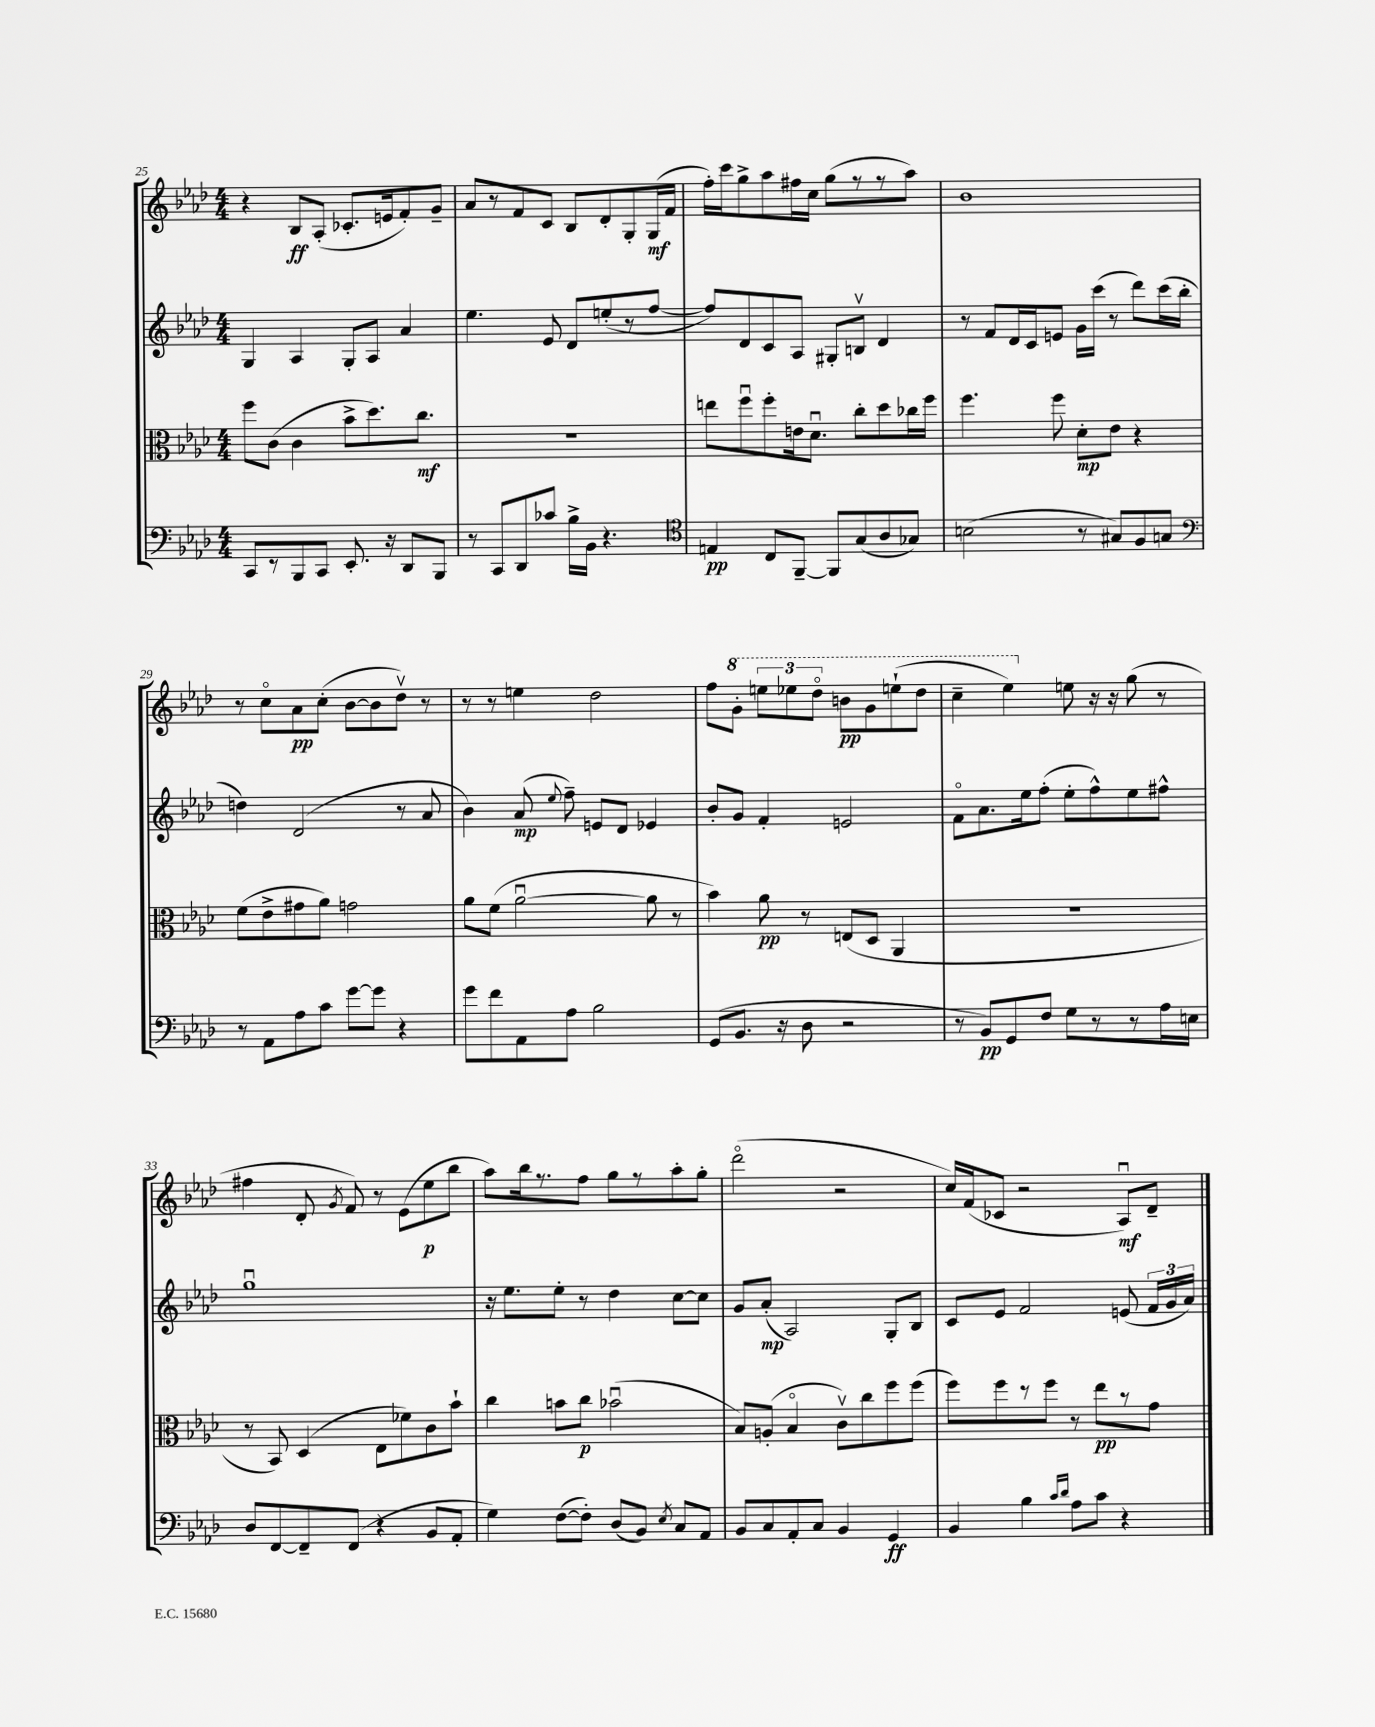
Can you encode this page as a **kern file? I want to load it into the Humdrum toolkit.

**kern	**dynam	**kern	**dynam	**kern	**dynam	**kern	**dynam
*part4	*part4	*part3	*part3	*part2	*part2	*part1	*part1
*staff4	*staff4	*staff3	*staff3	*staff2	*staff2	*staff1	*staff1
*clefF4	*	*clefC3	*	*clefG2	*	*clefG2	*
*k[b-e-a-d-]	*	*k[b-e-a-d-]	*	*k[b-e-a-d-]	*	*k[b-e-a-d-]	*
*M4/4	*	*M4/4	*	*M4/4	*	*M4/4	*
=25	=25	=25	=25	=25	=25	=25	=25
8CC/L	.	8ff\L	.	4G/	.	4r	.
8r	.	(8c\J	.	.	.	.	.
8BBB-/	.	4c\	.	4A-/	.	8B-/L	ff
8CC/J	.	.	.	.	.	(8A-'/J	.
8.EE-'/	.	8b-^\L	.	8G'/L	.	8.c-X'/L	.
.	.	8.dd-\)	.	8A-/J	.	.	.
16r	.	.	.	.	.	16en/k	.
8DD-/L	.	.	.	4a-/	.	8f'/)	.
.	.	8.cc\J	mf	.	.	.	.
8BBB-/J	.	.	.	.	.	8g~/J	.
=26	=26	=26	=26	=26	=26	=26	=26
8r	.	1r	.	4.ee-\	.	8a-/L	.
8CC/L	.	.	.	.	.	8r	.
8DD-/	.	.	.	.	.	8f/	.
8c-X/J	.	.	.	8e-/	.	8c/J	.
16B-^\LL	.	.	.	8d-/L	.	8B-/L	.
16BB-\JJ	.	.	.	.	.	.	.
4.r	.	.	.	(8een'/	.	8d-'/	.
.	.	.	.	8r	.	8G'/	.
.	.	.	.	[8ff/J	.	(16G/L	mf
.	.	.	.	.	.	16f/JJ	.
=27	=27	=27	=27	=27	=27	=27	=27
*clefC4	*	*	*	*	*	*	*
4En/	pp	8een\L	.	8ff/L])	.	16ff'\LL)	.
.	.	.	.	.	.	16ccc\J	.
.	.	8ffu\	.	8d-/	.	8gg^\	.
8C/L	.	8ff'\	.	8c/	.	8aa-\	.
[8FF~/J	.	16en\k	.	8A-/J	.	16ff#X\L	.
.	.	8.d-u\J	.	.	.	16cc\JJ	.
8FF/L]	.	.	.	8G#X'/L	.	(8gg\L	.
(8G/	.	8cc'\L	.	8Bnv/J	.	8r	.
8A-/	.	8dd-\	.	4d-/	.	8r	.
8G-X/J)	.	16cc-X\L	.	.	.	8aa-\J)	.
.	.	16ff\JJ	.	.	.	.	.
=28	=28	=28	=28	=28	=28	=28	=28
(2Bn\	.	4.ff\	.	8r	.	1b-	.
.	.	.	.	8f/L	.	.	.
.	.	.	.	16d-/L	.	.	.
.	.	.	.	16c/J	.	.	.
.	.	8ff\	.	8en/J	.	.	.
8r	.	8d-'\L	mp	16g\LL	.	.	.
.	.	.	.	(16ccc\JJ	.	.	.
8G#X/L)	.	8e-\J	.	8r	.	.	.
8F/	.	4r	.	8ddd-\L)	.	.	.
8Gn/J	.	.	.	(16ccc\L	.	.	.
.	.	.	.	16bb-'\JJ	.	.	.
!!LO:LB:g=z
=29	=29	=29	=29	=29	=29	=29	=29
*clefF4	*	*	*	*	*	*	*
8r	.	(8f\L	.	4ddn\)	.	8r	.
8AA-\L	.	8e-^\	.	.	.	8cc\L	.
8A-\	.	8g#X\	.	(2d-/	.	8a-\	pp
8c\J	.	8a-\J)	.	.	.	(8cc'\J	.
[8g\L	.	2gn\	.	.	.	[8b-\L	.
8g\J]	.	.	.	.	.	8b-\]	.
4r	.	.	.	8r	.	8dd-v\J)	.
.	.	.	.	8a-/	.	8r	.
=30	=30	=30	=30	=30	=30	=30	=30
8g\L	.	8a-\L	.	4b-\)	.	8r	.
8f\	.	(8f\J	.	.	.	8r	.
8AA-\	.	[2a-u\	.	(8a-/	mp	4een\	.
.	.	.	.	8qqee-/	.	.	.
8A-\J	.	.	.	8ff~\)	.	.	.
2B-\	.	.	.	8en/L	.	2dd-\	.
.	.	.	.	8d-/J	.	.	.
.	.	8a-\]	.	4e-X/	.	.	.
.	.	8r	.	.	.	.	.
=31	=31	=31	=31	=31	=31	=31	=31
(8GG/L	.	4b-\)	.	8b-'/L	.	8ff\L	.
*	*	*	*	*	*	*8va	*
8.BB-/J	.	.	.	8g/J	.	8gg'\J	.
.	.	8a-\	pp	4f'/	.	12eeen\L	.
16r	.	.	.	.	.	.	.
.	.	.	.	.	.	12eee-X\	.
8D-\	.	8r	.	.	.	.	.
.	.	.	.	.	.	12ddd-\J	.
2r	.	(8En/L	.	2en/	.	8bbn\L	pp
.	.	8D-/J	.	.	.	8gg\	.
.	.	4AA-/	.	.	.	(8eeen`\	.
.	.	.	.	.	.	8ddd-\J	.
=32	=32	=32	=32	=32	=32	=32	=32
8r	.	1r	.	8f\L	.	4ccc~\	.
8BB-/L)	pp	.	.	8.a-\	.	.	.
8GG/	.	.	.	.	.	4eee-\)	.
.	.	.	.	16ee-\k	.	.	.
8F/J	.	.	.	(8ff'\J	.	.	.
*	*	*	*	*	*	*X8va	*
8G\L	.	.	.	8ee-'\L	.	8een\	.
8r	.	.	.	8ff^^\)	.	16r	.
.	.	.	.	.	.	16r	.
8r	.	.	.	8ee-\	.	(8gg\	.
16A-\L	.	.	.	8ff#X^^\J	.	8r	.
16En\JJ	.	.	.	.	.	.	.
!!LO:LB:g=z
=33	=33	=33	=33	=33	=33	=33	=33
8D-/L	.	8r	.	1ggu	.	4ff#X\	.
[8FF/	.	8BB-/)	.	.	.	.	.
8FF~/]	.	(4D-/	.	.	.	8d-'/	.
.	.	.	.	.	.	8qg/	.
(8FF/J	.	.	.	.	.	8f/)	.
4r	.	8E-\L	.	.	.	8r	.
.	.	8f-X\)	.	.	.	(8e-\L	.
8BB-/L	.	8c\	.	.	.	8ee-\	p
8AA-'/J	.	8b-`\J	.	.	.	8bb-\J	.
=34	=34	=34	=34	=34	=34	=34	=34
4G\)	.	4cc\	.	16r	.	8aa-\L)	.
.	.	.	.	8.ee-\L	.	.	.
.	.	.	.	.	.	16bb-\k	.
.	.	.	.	.	.	8.r	.
([8F\L	.	8bn\L	.	8ee-'\J	.	.	.
8F'\J])	.	8cc\J	p	8r	.	8ff\J	.
(8D-/L	.	(2b-Xu\	.	4dd-\	.	8gg\L	.
8BB-/J)	.	.	.	.	.	8r	.
8qE-/	.	.	.	.	.	.	.
8C/L	.	.	.	[8cc\L	.	8aa-'\	.
8AA-/J	.	.	.	8cc\J]	.	8gg'\J	.
=35	=35	=35	=35	=35	=35	=35	=35
8BB-/L	.	8B-/L)	.	8g/L	.	(2ddd-\	.
8C/	.	(8An'/J	.	(8a-'/J	mp	.	.
8AA-'/	.	4B-/	.	2A-/)	.	.	.
8C/J	.	.	.	.	.	.	.
4BB-/	.	8cv\L)	.	.	.	2r	.
.	.	8cc\	.	.	.	.	.
4GG/	ff	8ff\	.	8G'/L	.	.	.
.	.	(8ff\J	.	8B-/J	.	.	.
=36	=36	=36	=36	=36	=36	=36	=36
4BB-/	.	8ff\L)	.	8c/L	.	16cc/LL)	.
.	.	.	.	.	.	(16f/J	.
.	.	8ff\	.	8e-/J	.	8c-X/J	.
4B-\	.	8r	.	2f/	.	2r	.
.	.	8ff\J	.	.	.	.	.
16qqc/LL	.	.	.	.	.	.	.
16qqd-/JJ	.	.	.	.	.	.	.
8A-\L	.	8r	.	.	.	.	.
8c\J	.	8ee-\L	pp	.	.	.	.
4r	.	8r	.	(8en/	.	8A-u/L)	mf
.	.	8g\J	.	24f/LL	.	8d-~/J	.
.	.	.	.	24g/	.	.	.
.	.	.	.	24a-/JJ)	.	.	.
==	==	==	==	==	==	==	==
*-	*-	*-	*-	*-	*-	*-	*-
